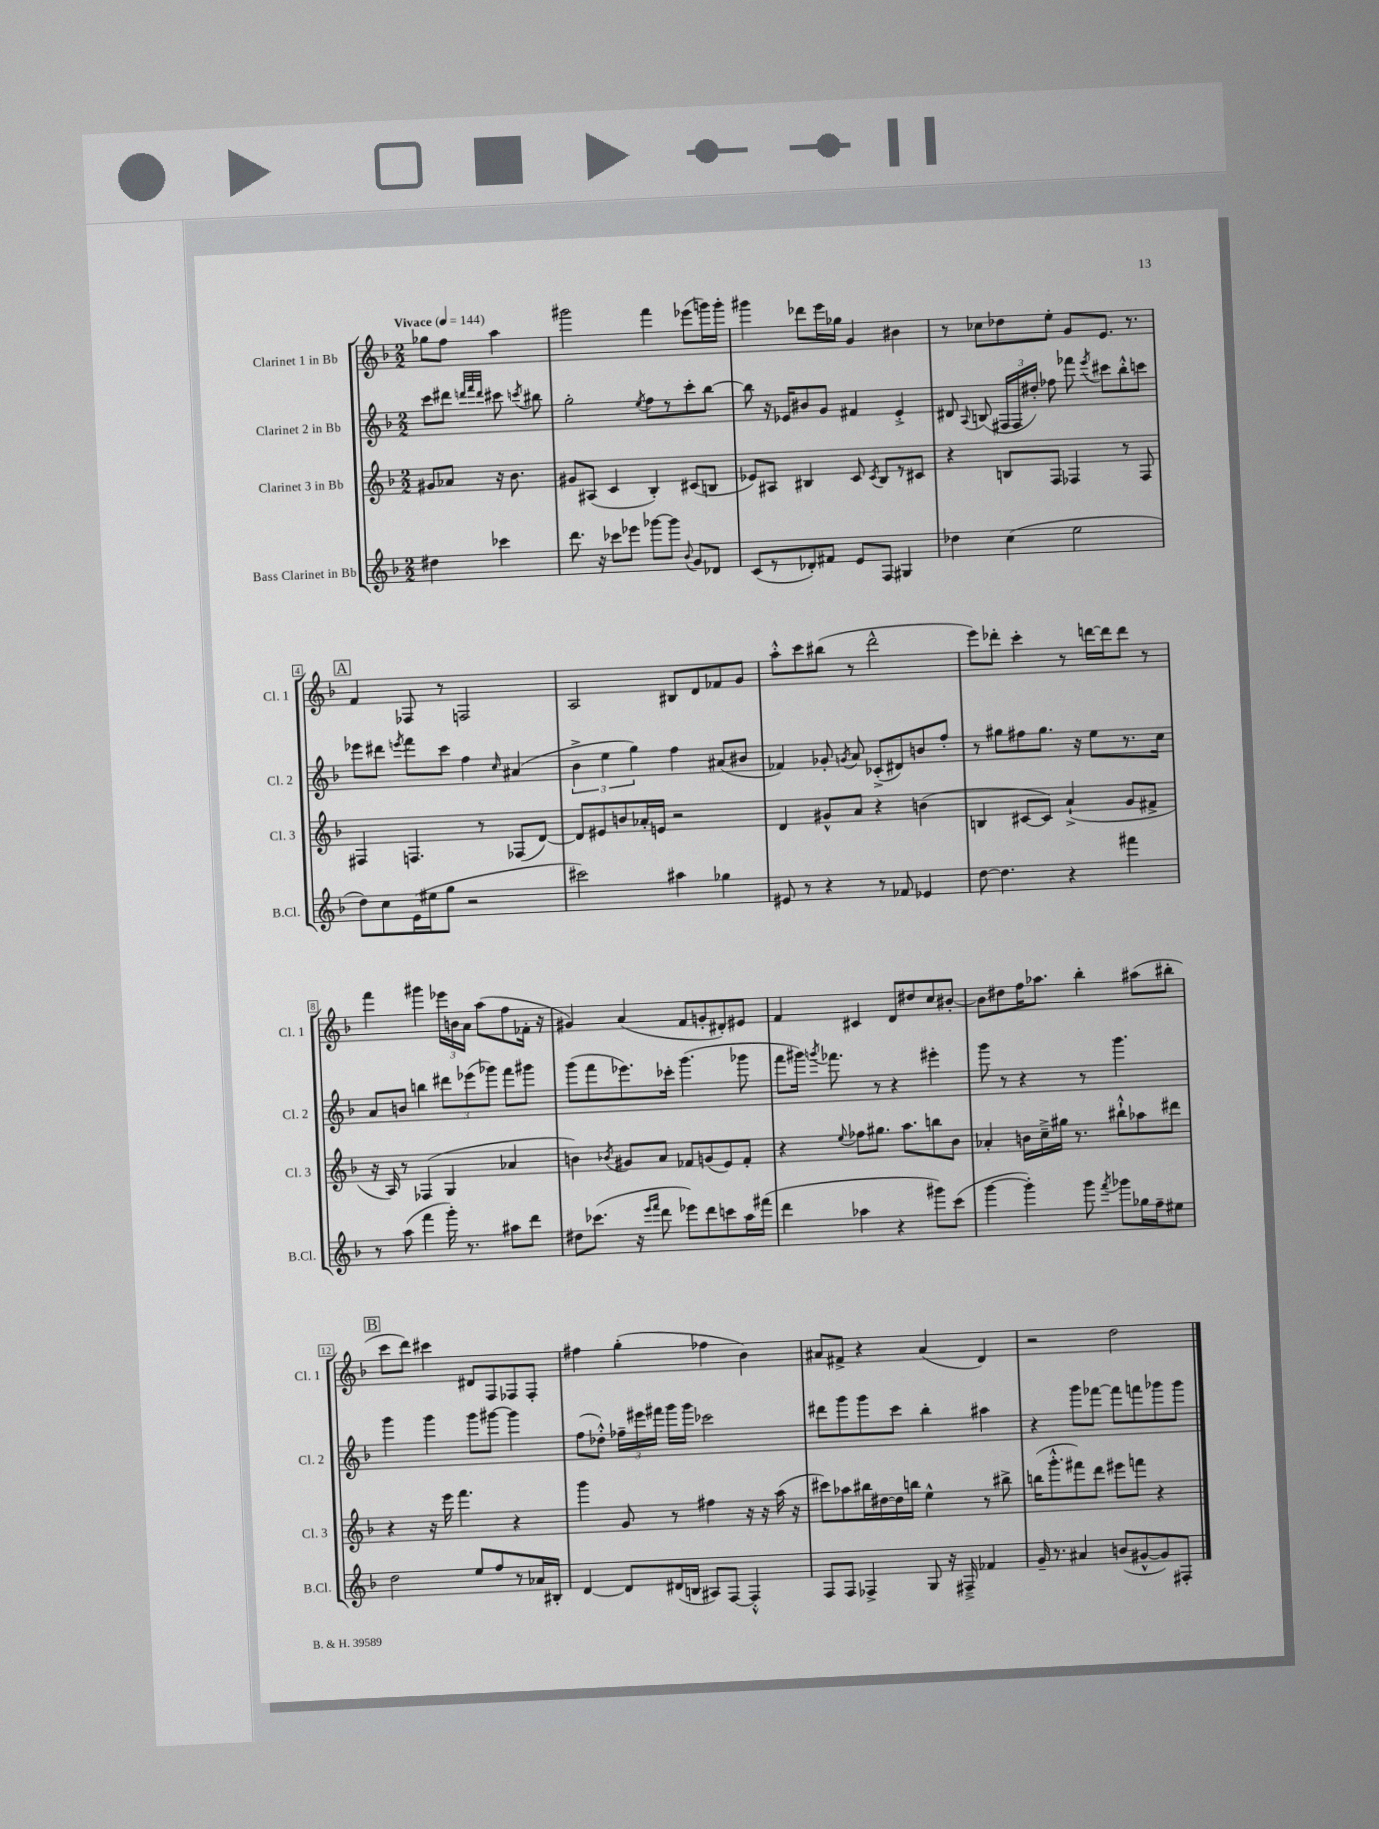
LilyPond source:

<<
\new StaffGroup <<
\new Staff = "s0" \with { instrumentName = "Clarinet 1 in Bb" shortInstrumentName = "Cl. 1" } {
    \clef treble \key f \major \numericTimeSignature \time 2/2 \partial 2 \tempo "Vivace" 4 = 144
    \autoBeamOff ges''8[ f''8] a''4 |
    gis'''2 f'''4 ees'''8[( g'''16) g'''16]-. |
    gis'''4 des'''8[ e'''16 ges''16] g'4 bis'4 |
    r8 ces''8[ des''8 e''8]-. g'8[ e'8.] r8. |
    \mark \markup { \box "A" } f'4 fes8 r8 f2 |
    a2 bis8[ d'8 fes'8 g'8] |
    a''8[-.-^ c'''8 bis''8]( r8 d'''2-^ |
    e'''8[) des'''8]-. c'''4-. r8 d'''16[~ d'''16 d'''8] r8 |
    f'''4 gis'''4 \tuplet 3/2 { ees'''16[ b'16 a'16] } a''8[( f''8 fes'16]-. r16 |
    gis'4) a'4( f'8[ g'8-. dis'8-.) eis'8] |
    f'4 cis'4 d'8[ dis''8 c''8 bis'8]~-. |
    bis'8[ dis''8 f''16 aes''8.] bes''4-. ais''8[( bis''8]-. |
    \mark \markup { \box "B" } c'''8[ d'''8]) cis'''4 dis'8[ f8 fes8 fes8]-. |
    fis''4 g''4-.( fes''4 bes'4) |
    ais'8[ fis'8]-> r4 ais'4( d'4) |
    r2 d''2 \bar "|." |
}
\new Staff = "s1" \with { instrumentName = "Clarinet 2 in Bb" shortInstrumentName = "Cl. 2" } {
    \clef treble \key f \major \numericTimeSignature \time 2/2 \partial 2
    \autoBeamOff c'''8[ dis'''8] \grace { d'''32[ f'''32 d'''32] } cis'''8 \acciaccatura { c'''8 } bis''8 |
    g''2-. \acciaccatura { e''8 } f''8[ r8 c'''8-. bes''8]~ |
    bes''8 r16 ees'16[ bis'8 g'8] fis'4 ees'4-.-> |
    dis'8 \appoggiatura { a8 } b8( \tuplet 3/2 { fis16[ fis16 dis''16]-.) } fes''8 fes'''8 \acciaccatura { e'''8 } cis'''8[ bes''8-.-^ c'''8] |
    \mark \markup { \box "A" } ees'''8[ dis'''8] \acciaccatura { e'''8 } f'''8[ c'''8] f''4 \grace { c''16 } ais'4( |
    \tuplet 3/2 { bes'4-> e''4 g''4) } f''4 ais'8[( bis'8] |
    fes'4) ges'8-. \acciaccatura { g'8 } a'8 ces'8[-.->( dis'8) b'8 f''8]-. |
    r8 gis''8[ fis''8 gis''8.] r16 e''8[ r8. c''16] |
    a'8[ b'8] b''4 \tuplet 3/2 { dis'''8[ ees'''8( ges'''8]) } f'''8[ gis'''8] |
    g'''8[( f'''8 ees'''8.) ces'''16]-. g'''4.( ges'''8 |
    f'''8[ gis'''16]) \acciaccatura { g'''8 } fes'''8. r8 r4 eis'''4-. |
    g'''8 r8 r4 r8 g'''4. |
    \mark \markup { \box "B" } g'''4 g'''4 g'''8[ gis'''8]~ gis'''4 |
    f''8[( des''8]-.-^) \tuplet 3/2 { fes''16[-- eis'''16 fis'''16] } g'''16[ g'''16] ces'''2 |
    dis'''8[ g'''8 g'''8 c'''8] bes''4-. ais''4 |
    r4 g'''8[ fes'''8]~ fes'''8[ f'''8 ges'''8 ges'''8] \bar "|." |
}
\new Staff = "s2" \with { instrumentName = "Clarinet 3 in Bb" shortInstrumentName = "Cl. 3" } {
    \clef treble \key f \major \numericTimeSignature \time 2/2 \partial 2
    \autoBeamOff gis'8[ aes'8] r16 bes'8. |
    gis'8[ ais8]( c'4 bes4-.) cis'8[( b8] |
    ees'8[) ais8] bis4 c'8 \acciaccatura { c'8 } bis8[ r8 cis'8] |
    r4 b8[ f8] fes4 r8 fes8 |
    \mark \markup { \box "A" } fis4 f4. r8 fes8[( d'8]~) |
    d'8[ eis'8 b'8 aes'16-. e'16] r2 |
    d'4 gis'8[-^ a'8] r4 b'4( |
    b4 cis'8[~ cis'8]) a'4-!->( g'8[ fis'8]-> |
    r16 a16) r8 fes4( g4 aes'4 |
    b'4) \acciaccatura { bes'8 } gis'8[ a'8] fes'8[ g'8( e'8) fes'8]-. |
    r4 \appoggiatura { e''8 } fes''8[ gis''8.] a''8.[ b''8 bes'8] |
    aes'4-. b'16[ c''16---> gis''16] r8. bis''8[-!-^ aes''8 dis'''8] |
    \mark \markup { \box "B" } r4 r16 e'''16 f'''4. r4 |
    g'''4 g'8 r8 fis''4 r16 r16 a''16( r16 |
    cis'''8[) aes''8 bis''16 dis''16~ dis''16 b''16] e''4-^ r8 bis''8-> |
    b''16[( g'''8.-.-^ fis'''8) d'''8] eis'''8[ f'''8] r4 \bar "|." |
}
\new Staff = "s3" \with { instrumentName = "Bass Clarinet in Bb" shortInstrumentName = "B.Cl." } {
    \clef treble \key f \major \numericTimeSignature \time 2/2 \partial 2
    \autoBeamOff dis''4 ces'''4 |
    d'''8. r16 ces'''8[ ees'''8] ges'''8[~ ges'''8] \appoggiatura { bes'8 } g'8[ des'8] |
    c'8[( r8 des'8-.) fis'8] e'8[ f8] gis4 |
    des''4 c''4( e''2 |
    \mark \markup { \box "A" } d''8[) c''8 e'16( eis''16 g''8] r2 |
    cis'''2) ais''4 ges''4 |
    eis'8 r8 r4 r8 fes'8 ees'4 |
    d''8~ d''4. r4 fis'''4 |
    r8 a''8( f'''4 g'''16-.) r8. ais''8[ d'''8] |
    dis''8[ ces'''8.]( r16 \grace { e'''16[ f'''16] } d'''8 ees'''8[) d'''8 c'''8 a''16 fis'''16]( |
    d'''4 aes''4 r4 gis'''8[) c'''8]( |
    g'''4~ g'''4-.) g'''8 \acciaccatura { f'''8 } ges'''8[ ges''16 f''16-- eis''8] |
    \mark \markup { \box "B" } d''2 e''8[ f''8 r8 aes'16 bis16]-. |
    d'4~ d'8[ dis'16( b16] ais8[) f8]~ f4-.-^ |
    f8[ f8] fes4-> g8 r16 fis16---> fes'4 |
    g'16-- r8. ais'4 b'8[( gis'8~-^ gis'8) fis8]-. \bar "|." |
}
>>
>>
\layout { \context { \Score \override BarNumber.stencil = #(make-stencil-boxer 0.1 0.3 ly:text-interface::print) } }
